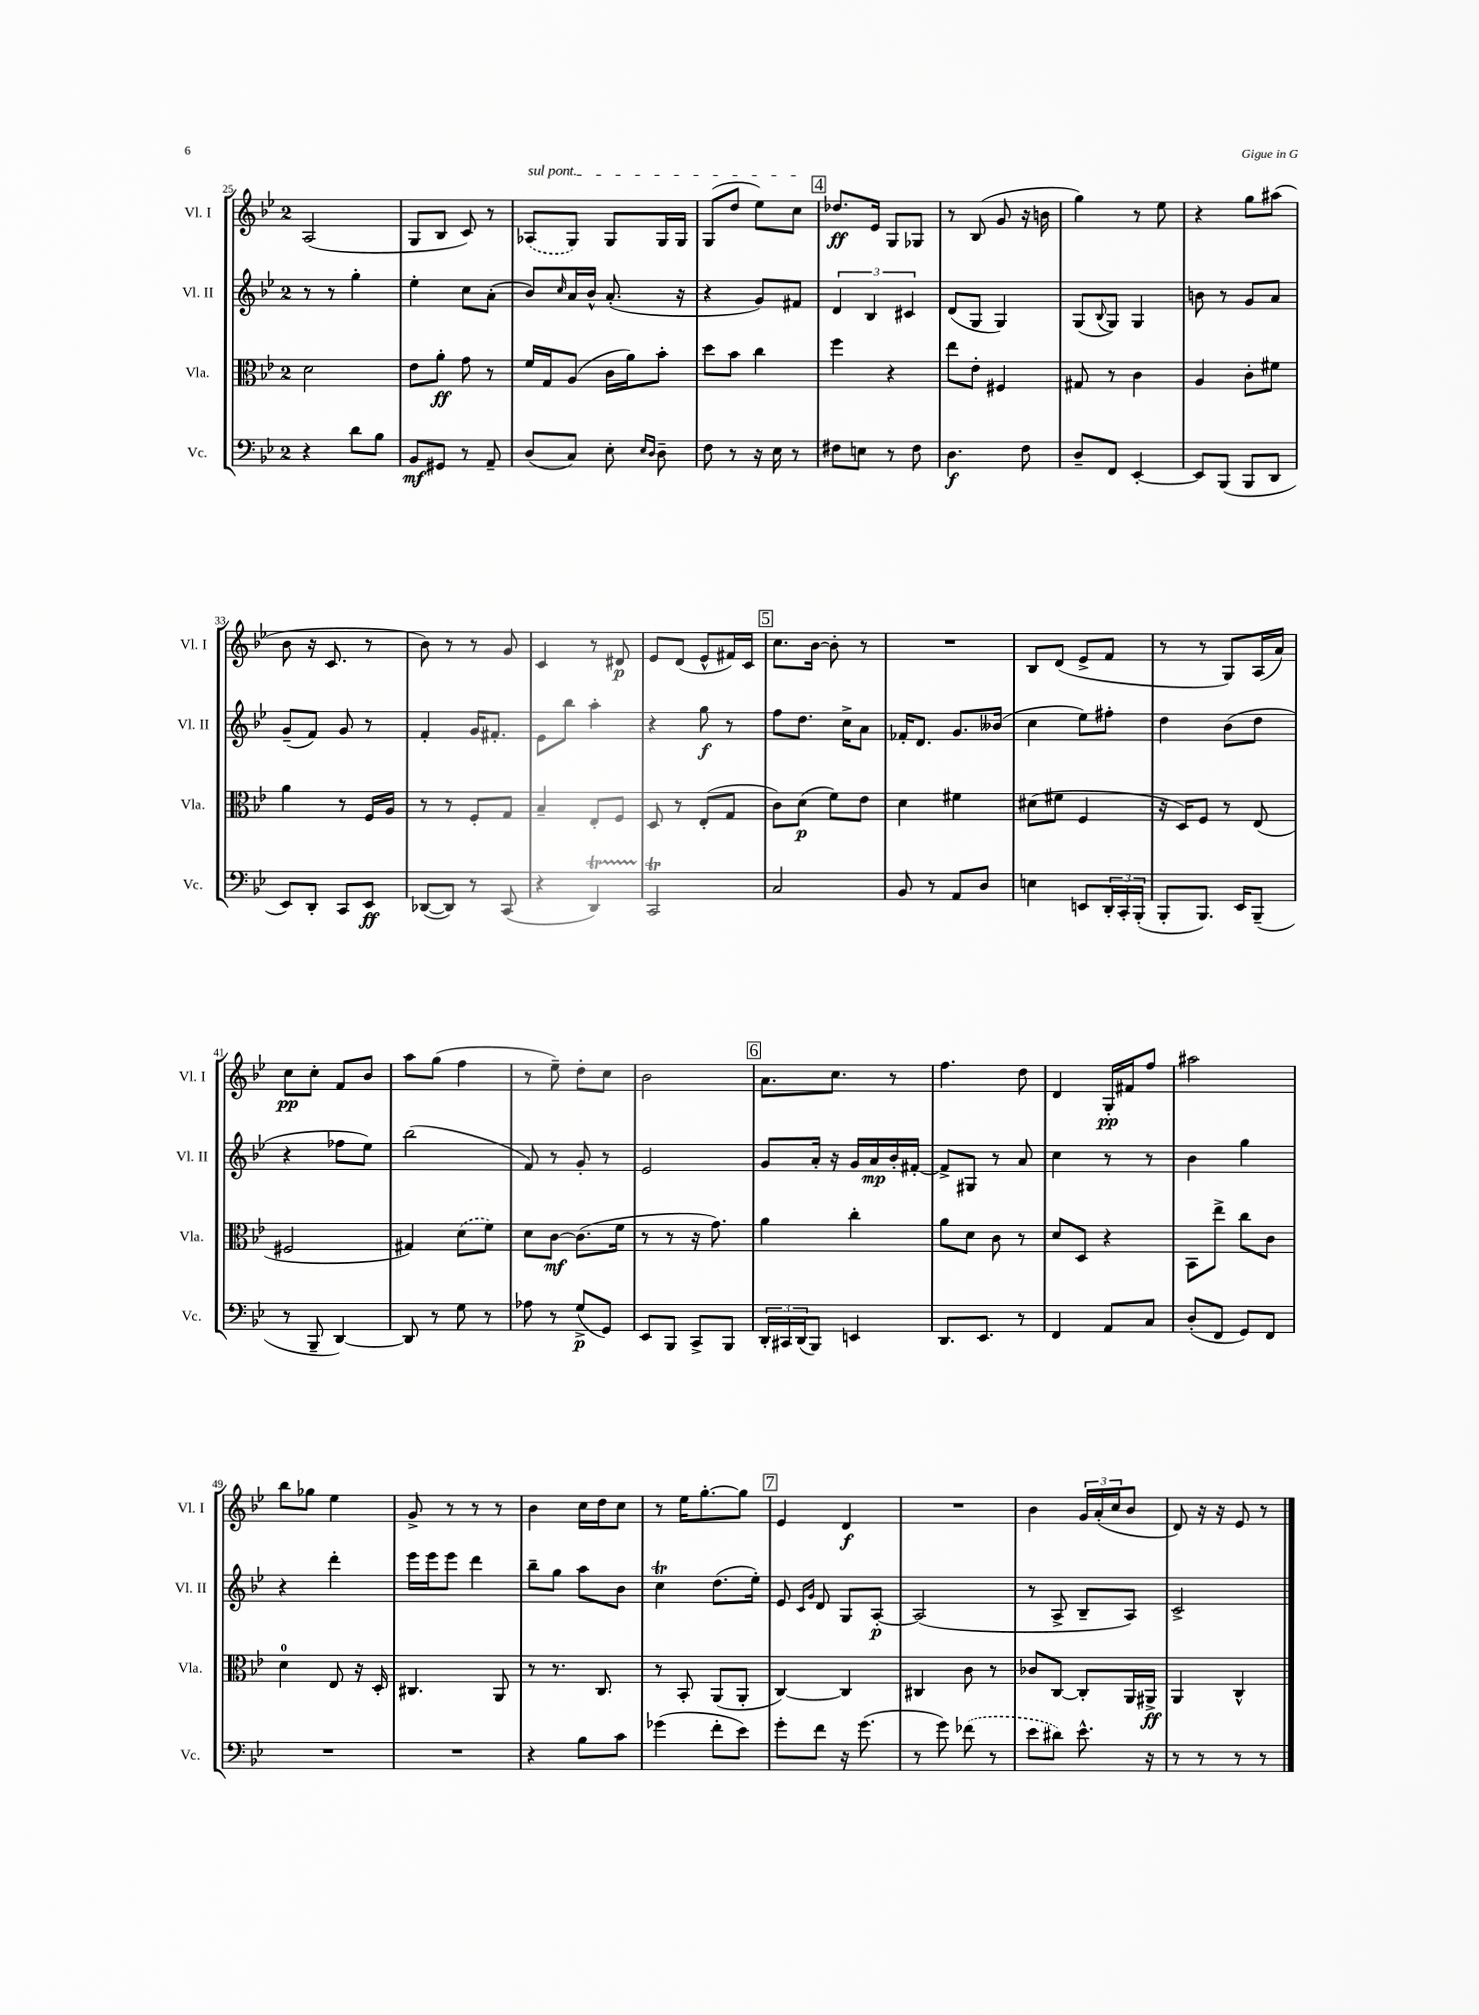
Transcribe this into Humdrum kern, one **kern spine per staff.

**kern	**kern	**kern	**kern
*staff4	*staff3	*staff2	*staff1
*clefF4	*clefC3	*clefG2	*clefG2
*k[b-e-]	*k[b-e-]	*k[b-e-]	*k[b-e-]
*M2/4	*M2/4	*M2/4	*M2/4
4r	2d	8r	(2A
.	.	8r	.
8d	.	4gg'	.
8B-	.	.	.
=	=	=	=
8BB-	8e-	4ee-'	8G
8GG#	8a'	.	8B-
8r	8g	8cc	8c)
8AA~	8r	(8a'	8r
=	=	=	=
(8D	16f	8b-)	(8A-
.	16G	.	.
.	.	16qqcc	.
8C)	(8A	16a	8G)
.	.	16b-^^	.
8E-'	16c	(8.a'	8G
.	16a)	.	.
16qqE-	.	.	.
16qqD	.	.	.
8D~	8b-'	.	16G
.	.	16r	16G
=	=	=	=
8F	8dd	4r	(8G
8r	8b-	.	8dd
16r	4cc	8g)	8ee-)
16E-	.	.	.
8r	.	8f#	8cc
=	=	=	=
8F#	4ff	6d	8.dd-
8E	.	.	.
.	.	6B-	.
.	.	.	16e-
8r	4r	.	8G
.	.	6c#	.
8F#	.	.	8G-
=	=	=	=
4.D	8ee-	(8d	8r
.	8e-'	8G	(8B-
.	4F#	4G)	8g
8F	.	.	16r
.	.	.	16b
=	=	=	=
8D~	8G#	(8G	4gg)
.	.	8qqB-	.
8FF	8r	8G)	.
[4EE-'	4c	4G	8r
.	.	.	8ee-
=	=	=	=
8EE-]	4A	8b	4r
(8BBB-	.	8r	.
8BBB-	8c'	8g	8gg
8DD	8f#	8a	(8aa#
=	=	=	=
8EE-)	4a	(8g~	8b-
8DD'	.	8f)	16r
.	.	.	8.c
8CC	8r	8g	.
8EE-	16F	8r	8r
.	16A	.	.
=	=	=	=
([8DD-	8r	4f'	8b-)
8DD-])	8r	.	8r
8r	8F'	16g	8r
.	.	8.f#'	.
(8CC	8G	.	8g
=	=	=	=
4r	4B-~	8e-	4c
.	.	8bb-	.
4DD)	8E-'	4aa'	8r
.	8F	.	8d#
=	=	=	=
2CC	8D	4r	8e-
.	8r	.	(8d
.	(8E-'	8gg	8e-^^
.	8G	8r	16f#)
.	.	.	16c
=	=	=	=
2C	8c)	8ff	8.cc
.	(8d	8.dd	.
.	.	.	[16b-
.	8f)	.	8b-']
.	.	16cc^	.
.	8e-	8a	8r
=	=	=	=
8BB-	4d	16f-'	2r
.	.	8.d	.
8r	.	.	.
8AA	4f#	8.g	.
8D	.	.	.
.	.	(16b--	.
=	=	=	=
4E	(8d#	4cc	8B-
.	8f#	.	(8d
8EE	4F	8ee-)	8e-^
24DD'	.	8ff#'	8f
24CC'	.	.	.
(24BBB-'	.	.	.
=	=	=	=
8BBB-'	16r	4dd	8r
.	16D)	.	.
8.BBB-)	8F	.	8r
.	8r	(8b-	8G)
16EE-	.	.	.
(8BBB-~	(8E-	8dd	(16A
.	.	.	16a)
=	=	=	=
8r	2F#	4r	8cc
8BBB-~	.	.	8cc'
[4DD)	.	8ff-	8f
.	.	8ee-)	8b-
=	=	=	=
8DD]	4G#)	(2bb-	8aa
8r	.	.	(8gg
8G	(8d	.	4ff
8r	8f)	.	.
=	=	=	=
8A-	8d	8f)	8r
8r	[8c	8r	8ee-~)
(8G^	(8.c]	8g'	8dd'
8GG)	.	8r	8cc
.	16f	.	.
=	=	=	=
8EE-	8r	2e-	2b-
8BBB-	8r	.	.
8CC^	16r	.	.
.	8.g)	.	.
8BBB-	.	.	.
=	=	=	=
24DD'	4a	8g	8.a
24CC#	.	.	.
(24DD	.	.	.
8BBB-)	.	16a'	.
.	.	16r	8.cc
4EE	4cc'	16g	.
.	.	16a	.
.	.	16b-'	8r
.	.	[16f#'	.
=	=	=	=
8.DD	8a	8f#^]	4.ff
.	8d	8G#	.
8.EE-	.	.	.
.	8c	8r	.
8r	8r	8a	8dd
=	=	=	=
4FF	8d	4cc	4d
.	8D	.	.
8AA	4r	8r	16G'
.	.	.	16f#
8C	.	8r	8ff
=	=	=	=
(8D'	8BB-	4b-	2aa#
8FF	8ee-^	.	.
8GG)	8cc	4gg	.
8FF	8c	.	.
=	=	=	=
2r	4d	4r	8bb-
.	.	.	8gg-
.	8E-	4ddd'	4ee-
.	16r	.	.
.	16D'	.	.
=	=	=	=
2r	4.C#	16eee-	8g^
.	.	16eee-	.
.	.	8eee-	8r
.	.	4ddd	8r
.	8AA	.	8r
=	=	=	=
4r	8r	8bb-~	4b-
.	8.r	8gg	.
8B-	.	8aa	16cc
.	8.C	.	16dd
8c	.	8b-	8cc
=	=	=	=
(4g-	8r	4cc	8r
.	8BB-'	.	16ee-
.	.	.	[8.gg'
8f'	(8AA	(8.dd	.
8e-)	8AA'	.	8gg]
.	.	16ee-')	.
=	=	=	=
8g'	[4C)	8e-	4e-
.	.	16qqc	.
.	.	16qqg	.
8f	.	8d	.
16r	4C]	8G	4d
(8.g	.	.	.
.	.	[8A'	.
=	=	=	=
8r	4C#	(2A]	2r
8g)	.	.	.
(8f-	8c	.	.
8r	8r	.	.
=	=	=	=
8e-	8c-	8r	4b-
8d#)	[8C	8A^	.
8.e-^^	8C']	8B-~	24g
.	.	.	(24a'
.	.	.	24cc
.	16AA	8A)	8b-
16r	16AA#^	.	.
=	=	=	=
8r	4AA	2c^	8d)
8r	.	.	16r
.	.	.	16r
8r	4C^^	.	8e-
8r	.	.	8r
==	==	==	==
*-	*-	*-	*-
